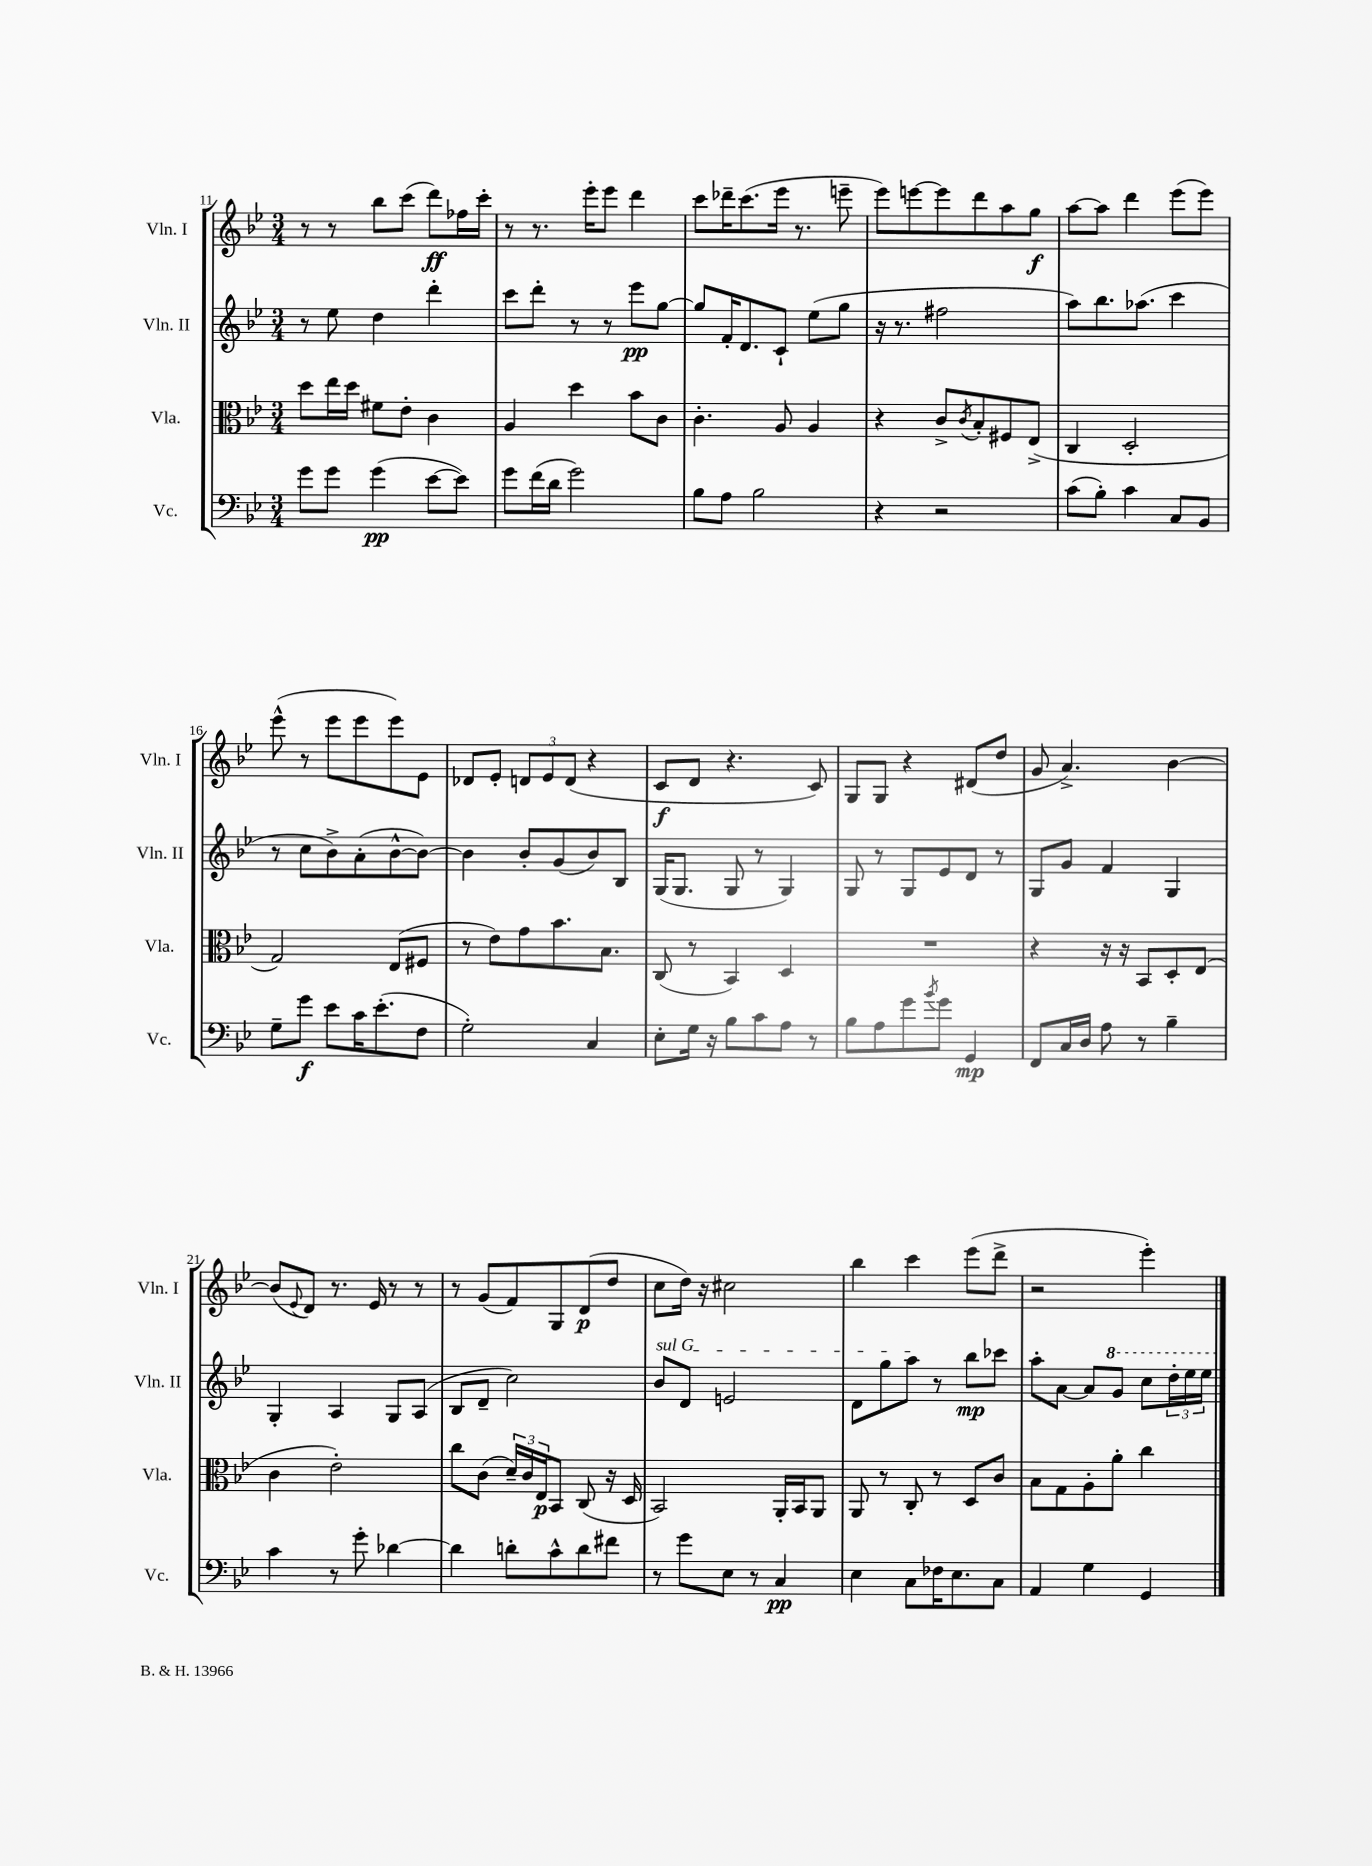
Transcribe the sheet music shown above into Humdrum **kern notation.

**kern	**dynam	**kern	**dynam	**kern	**dynam	**kern	**dynam
*part4	*part4	*part3	*part3	*part2	*part2	*part1	*part1
*staff4	*staff4	*staff3	*staff3	*staff2	*staff2	*staff1	*staff1
*I"Vc.	*	*I"Vla.	*	*I"Vln. II	*	*I"Vln. I	*
*I'Vc.	*	*I'Vla.	*	*I'Vln. II	*	*I'Vln. I	*
*clefF4	*	*clefC3	*	*clefG2	*	*clefG2	*
*k[b-e-]	*	*k[b-e-]	*	*k[b-e-]	*	*k[b-e-]	*
*M3/4	*	*M3/4	*	*M3/4	*	*M3/4	*
=11	=11	=11	=11	=11	=11	=11	=11
8g\L	.	8dd\L	.	8r	.	8r	.
8g\J	.	16ee-\L	.	8ee-\	.	8r	.
.	.	16dd\JJ	.	.	.	.	.
(4g\	pp	8f#X\L	.	4dd\	.	8bb-\L	.
.	.	8e-'\J	.	.	.	(8ccc\J	.
[8e-\L	.	4c\	.	4ddd'\	.	8ddd\L)	ff
8e-\J])	.	.	.	.	.	16ff-X\L	.
.	.	.	.	.	.	16ccc'\JJ	.
=12	=12	=12	=12	=12	=12	=12	=12
8g\L	.	4A/	.	8ccc\L	.	8r	.
(16f\L	.	.	.	8ddd'\J	.	8.r	.
16d\JJ	.	.	.	.	.	.	.
2g\)	.	4dd\	.	8r	.	.	.
.	.	.	.	.	.	16eee-'\KL	.
.	.	.	.	8r	.	8eee-\J	.
.	.	8b-\L	.	8eee-\L	pp	4ddd\	.
.	.	8c\J	.	[8gg\J	.	.	.
=13	=13	=13	=13	=13	=13	=13	=13
8B-\L	.	4.c'\	.	8gg/L]	.	8ccc\L	.
8A\J	.	.	.	16f'/K	.	16ddd-X~\K	.
.	.	.	.	8.d/	.	(8.ccc\	.
2B-\	.	.	.	.	.	.	.
.	.	8A/	.	8c`/J	.	16eee-\Jk	.
.	.	.	.	.	.	8.r	.
.	.	4A/	.	(8ee-\L	.	.	.
.	.	.	.	8gg\J	.	8eeen~\	.
=14	=14	=14	=14	=14	=14	=14	=14
4r	.	4r	.	16r	.	8eee-\L)	.
.	.	.	.	8.r	.	.	.
.	.	.	.	.	.	[8eeen\	.
2r	.	8c^/L	.	2ff#X\	.	8eee\]	.
.	.	8qc/	.	.	.	.	.
.	.	8B-'/	.	.	.	8ddd\	.
.	.	8F#X/	.	.	.	8aa\	.
.	.	(8E-^/J	.	.	.	8gg\J	f
=15	=15	=15	=15	=15	=15	=15	=15
(8c\L	.	4C/	.	8aa\L)	.	[8aa\L	.
8B-'\J)	.	.	.	8.bb-\	.	8aa\J]	.
4c\	.	2D'/	.	.	.	4ddd\	.
.	.	.	.	(8.aa-X\J	.	.	.
8C/L	.	.	.	4ccc\	.	(8eee-\L	.
8BB-/J	.	.	.	.	.	8eee-\J)	.
!!LO:LB:g=z
=16	=16	=16	=16	=16	=16	=16	=16
8G~\L	.	2G/)	.	8r	.	(8eee-^^\	.
8g\J	f	.	.	8cc\L	.	8r	.
8e-\L	.	.	.	8b-^\)	.	8eee-\L	.
16c\K	.	.	.	(8a'\	.	8eee-\	.
(8.e-'\	.	.	.	.	.	.	.
.	.	(8E-/L	.	[8b-^^\	.	8eee-\)	.
8F\J	.	8F#X/J	.	8b-\J_)	.	8e-\J	.
=17	=17	=17	=17	=17	=17	=17	=17
2G'\)	.	8r	.	4b-\]	.	8d-X/L	.
.	.	8e-\L)	.	.	.	8e-'/J	.
.	.	8g\	.	8b-'/L	.	12dn/L	.
.	.	.	.	.	.	12e-/	.
.	.	8.b-\	.	(8g/	.	.	.
.	.	.	.	.	.	(12d/J	.
4C/	.	.	.	8b-/)	.	4r	.
.	.	8.B-\J	.	.	.	.	.
.	.	.	.	8B-/J	.	.	.
=18	=18	=18	=18	=18	=18	=18	=18
8E-'\L	.	(8C/	.	(16G/KL	.	8c/L	f
.	.	.	.	8.G/J	.	.	.
16G\Jk	.	8r	.	.	.	8d/J	.
16r	.	.	.	.	.	.	.
8B-\L	.	4BB-/)	.	8G/	.	4.r	.
8c\	.	.	.	8r	.	.	.
8A\J	.	4D/	.	4G/)	.	.	.
8r	.	.	.	.	.	8c/)	.
=19	=19	=19	=19	=19	=19	=19	=19
8B-\L	.	2.r	.	8G/	.	8G/L	.
8A\	.	.	.	8r	.	8G/J	.
8g\	.	.	.	8G/L	.	4r	.
8qb-/	.	.	.	.	.	.	.
8g\J	.	.	.	8e-/	.	.	.
4GG/	mp	.	.	8d/J	.	(8d#X/L	.
.	.	.	.	8r	.	8dd/J	.
=20	=20	=20	=20	=20	=20	=20	=20
8FF/L	.	4r	.	8G/L	.	8g/	.
16C/L	.	.	.	8g/J	.	4.a^/)	.
16D/JJ	.	.	.	.	.	.	.
8A\	.	16r	.	4f/	.	.	.
.	.	16r	.	.	.	.	.
8r	.	8BB-/L	.	.	.	.	.
4B-~\	.	8D'/	.	4G/	.	[4b-\	.
.	.	(8E-/J	.	.	.	.	.
!!LO:LB:g=z
=21	=21	=21	=21	=21	=21	=21	=21
4c\	.	4c\	.	4G'/	.	(8b-/L]	.
.	.	.	.	.	.	8qqe-/	.
.	.	.	.	.	.	8d/J)	.
8r	.	2e-'\)	.	4A/	.	8.r	.
8g'\	.	.	.	.	.	.	.
.	.	.	.	.	.	16e-/	.
[4d-X\	.	.	.	8G/L	.	8r	.
.	.	.	.	(8A/J	.	8r	.
=22	=22	=22	=22	=22	=22	=22	=22
4d-\]	.	8cc\L	.	8B-/L	.	8r	.
.	.	(8c\J	.	8d~/J	.	(8g/L	.
8dn'\L	.	24d~/LL)	.	2cc\)	.	8f/)	.
.	.	24c/	.	.	.	.	.
.	.	24E-/J	p	.	.	.	.
8c^^\	.	8BB-/J	.	.	.	8G/	.
8d\	.	(8C/	.	.	.	(8d/	p
8f#X\J	.	16r	.	.	.	8dd/J	.
.	.	16D/	.	.	.	.	.
=23	=23	=23	=23	=23	=23	=23	=23
!	!	!	!	!LO:TX:a:i:t=sul G	!	!	!
8r	.	2BB-/)	.	8b-/L	.	8cc\L	.
8g\L	.	.	.	8d/J	.	16dd\Jk)	.
.	.	.	.	.	.	16r	.
8E-\J	.	.	.	2en/	.	2cc#X\	.
8r	.	.	.	.	.	.	.
4C/	pp	16AA'/LL	.	.	.	.	.
.	.	16BB-/J	.	.	.	.	.
.	.	8AA/J	.	.	.	.	.
=24	=24	=24	=24	=24	=24	=24	=24
4E-\	.	8AA/	.	8d\L	.	4bb-\	.
.	.	8r	.	8gg\	.	.	.
8C\L	.	8C'/	.	8aa\J	.	4ccc\	.
16F-X\K	.	8r	.	8r	.	.	.
8.E-\	.	.	.	.	.	.	.
.	.	8D/L	.	8bb-\L	mp	(8eee-\L	.
8C\J	.	8c/J	.	8ccc-X\J	.	8ddd^\J	.
=25	=25	=25	=25	=25	=25	=25	=25
4AA/	.	8B-\L	.	8aa'\L	.	2r	.
.	.	8G\	.	[8a\J	.	.	.
4G\	.	8A'\	.	8a/L]	.	.	.
*	*	*	*	*8va	*	*	*
.	.	8a'\J	.	8gg/J	.	.	.
4GG/	.	4cc\	.	8ccc\L	.	4eee-'\)	.
.	.	.	.	24ddd'\L	.	.	.
.	.	.	.	24eee-\	.	.	.
.	.	.	.	24eee-\JJ	.	.	.
*	*	*	*	*X8va	*	*	*
==	==	==	==	==	==	==	==
*-	*-	*-	*-	*-	*-	*-	*-
